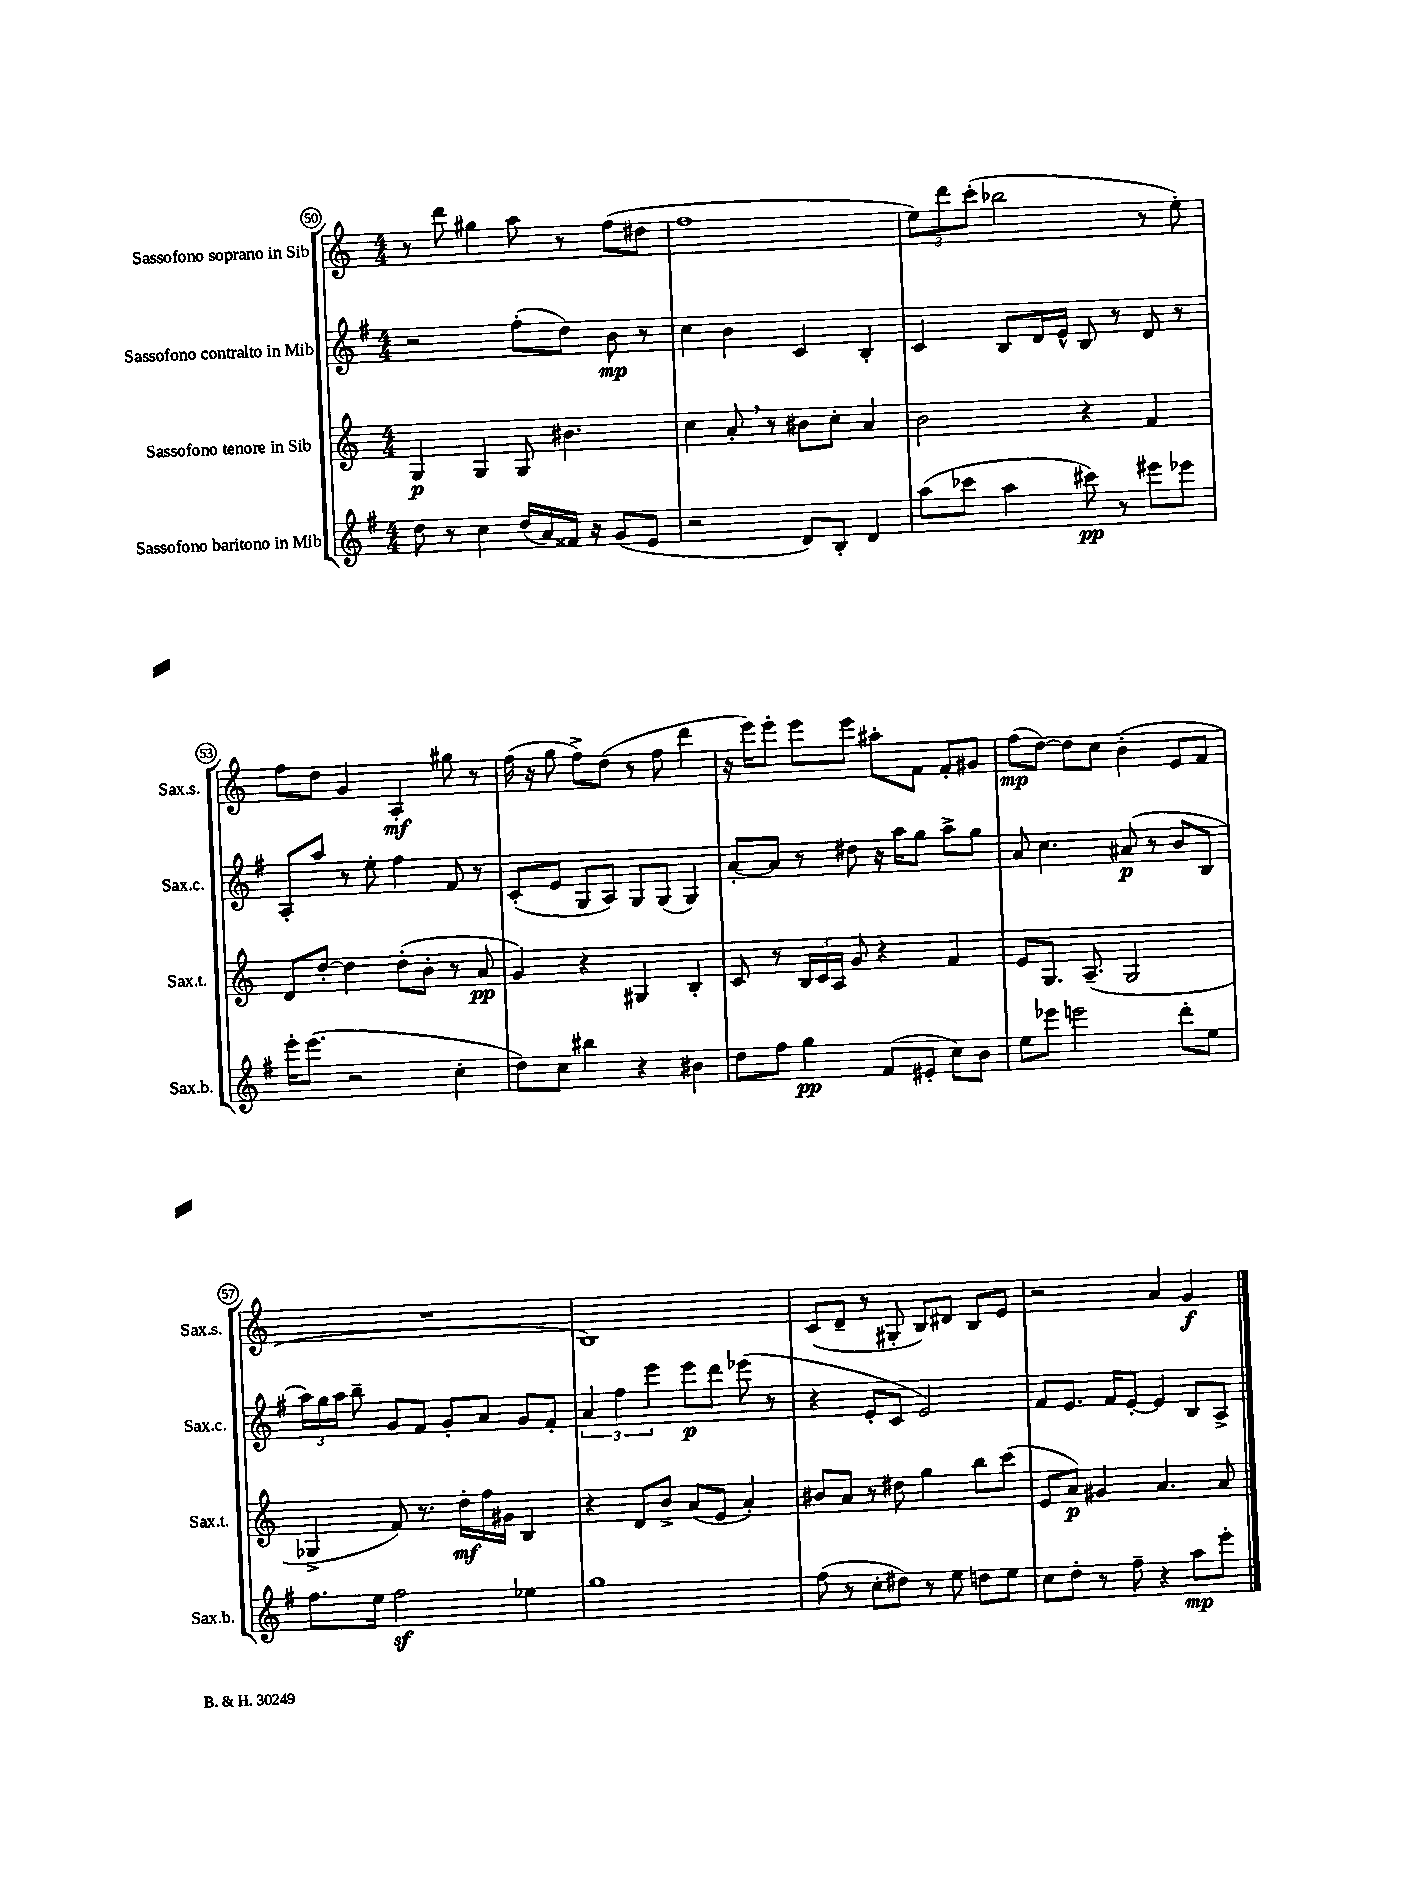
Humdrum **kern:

**kern	**dynam	**kern	**dynam	**kern	**dynam	**kern	**dynam
*part4	*part4	*part3	*part3	*part2	*part2	*part1	*part1
*staff4	*staff4	*staff3	*staff3	*staff2	*staff2	*staff1	*staff1
*I"Sassofono baritono in Mib	*	*I"Sassofono tenore in Sib	*	*I"Sassofono contralto in Mib	*	*I"Sassofono soprano in Sib	*
*I'Sax.b.	*	*I'Sax.t.	*	*I'Sax.c.	*	*I'Sax.s.	*
*clefG2	*	*clefG2	*	*clefG2	*	*clefG2	*
*k[f#]	*	*k[]	*	*k[f#]	*	*k[]	*
*M4/4	*	*M4/4	*	*M4/4	*	*M4/4	*
=50	=50	=50	=50	=50	=50	=50	=50
8dd\	.	4G/	p	2r	.	8r	.
8r	.	.	.	.	.	8ddd\	.
4cc\	.	4G/	.	.	.	4gg#X\	.
(16dd/LL	.	8G/	.	(8ff#'\L	.	8aa\	.
16a/)	.	.	.	.	.	.	.
16f##X/JJ	.	4.b#X\	.	8dd\J)	.	8r	.
16r	.	.	.	.	.	.	.
(8g/L	.	.	.	8b\	mp	(8ff\L	.
8e/J	.	.	.	8r	.	8dd#X\J	.
=51	=51	=51	=51	=51	=51	=51	=51
2r	.	4cc\	.	4cc\	.	1ff	.
.	.	8a',/	.	4b\	.	.	.
.	.	8r	.	.	.	.	.
8d/L)	.	8b#X\L	.	4c/	.	.	.
8B'/J	.	8cc'\J	.	.	.	.	.
4d/	.	4a/	.	4B'/	.	.	.
=52	=52	=52	=52	=52	=52	=52	=52
(8aa\L	.	2b\	.	4c/	.	12ee\L)	.
.	.	.	.	.	.	12ddd\	.
8ccc-X\J	.	.	.	.	.	.	.
.	.	.	.	.	.	(12ccc'\J	.
4aa\	.	.	.	8B/L	.	2bb-X\	.
.	.	.	.	16d/L	.	.	.
.	.	.	.	16e^^/JJ	.	.	.
8ccc#X\)	pp	4r	.	8B/	.	.	.
8r	.	.	.	8r	.	.	.
8eee#X\L	.	4f/	.	8d/	.	8r	.
8eee-X\J	.	.	.	8r	.	8ee'\)	.
!!LO:LB:g=z
=53	=53	=53	=53	=53	=53	=53	=53
16eee'\KL	.	8d/L	.	8A'/L	.	8ff\L	.
(8.eee\J	.	.	.	.	.	.	.
.	.	[8dd'/J	.	8aa/J	.	8dd\J	.
2r	.	4dd\]	.	8r	.	4g/	.
.	.	.	.	8ee'\	.	.	.
.	.	(8dd'\L	.	4ff#\	.	4A'/	mf
.	.	8b'\J	.	.	.	.	.
4cc'\	.	8r	.	8f#/	.	8gg#X\	.
.	.	8a/	pp	8r	.	8r	.
=54	=54	=54	=54	=54	=54	=54	=54
8dd\L)	.	4g/)	.	(8c'/L	.	(16ff\	.
.	.	.	.	.	.	16r	.
8cc\J	.	.	.	8e/J	.	8gg\	.
4bb#X\	.	4r	.	8G/L	.	8ff^\L)	.
.	.	.	.	8A/J)	.	(8dd\J	.
4r	.	4G#X/	.	8G/L	.	8r	.
.	.	.	.	(8G/J	.	8ff\	.
4b#X\	.	4B'/	.	4G/)	.	4ddd\	.
=55	=55	=55	=55	=55	=55	=55	=55
8dd\L	.	8c/	.	[8a'/L	.	16r	.
.	.	.	.	.	.	16eee\KL)	.
8ff#\J	.	8r	.	8a/J]	.	8eee'\J	.
4gg\	pp	24B/LL	.	8r	.	8eee\L	.
.	.	24c/	.	.	.	.	.
.	.	24A/JJ	.	.	.	.	.
.	.	8g/	.	8dd#X\	.	8eee\J	.
(8f#/L	.	4r	.	16r	.	8aa#X'\L	.
.	.	.	.	16aa\KL	.	.	.
8e#X'/J	.	.	.	8gg\J	.	8f\J	.
8cc\L)	.	4f/	.	8aa^\L	.	8f'/L	.
8b\J	.	.	.	8gg\J	.	8g#X/J	.
=56	=56	=56	=56	=56	=56	=56	=56
8ee\L	.	8e/L	.	8a/	.	(8ff\L	mp
8eee-X\J	.	8.G/J	.	4.cc\	.	[8dd\J)	.
2eeen\	.	.	.	.	.	8dd\L]	.
.	.	(8.A~/	.	.	.	.	.
.	.	.	.	.	.	8cc\J	.
.	.	2G/	.	(8a#X/	p	(4b'\	.
.	.	.	.	8r	.	.	.
8ddd'\L	.	.	.	8b/L	.	8e/L	.
8ee\J	.	.	.	8B/J	.	8f/J	.
!!LO:LB:g=z
=57	=57	=57	=57	=57	=57	=57	=57
8.ff#\L	.	4G-X^/	.	24aa\LL)	.	1r	.
.	.	.	.	24gg\	.	.	.
.	.	.	.	24aa\JJ	.	.	.
.	.	.	.	8bb~\	.	.	.
16ee\Jk	.	.	.	.	.	.	.
2ff#z\	.	8f/)	.	8g/L	.	.	.
.	.	8.r	.	8f#/J	.	.	.
.	.	.	.	8g'/L	.	.	.
.	.	16dd'\LL	mf	.	.	.	.
.	.	16ff\	.	8a/J	.	.	.
.	.	16g#X\JJ	.	.	.	.	.
4ee-X\	.	4B/	.	8g/L	.	.	.
.	.	.	.	8f#'/J	.	.	.
=58	=58	=58	=58	=58	=58	=58	=58
1gg	.	4r	.	6a/	.	1B)	.
.	.	.	.	6ff#\	.	.	.
.	.	8d/L	.	.	.	.	.
.	.	.	.	6eee\	.	.	.
.	.	8b^/J	.	.	.	.	.
.	.	(8a/L	.	8eee\L	p	.	.
.	.	8e/J	.	8ddd\J	.	.	.
.	.	4a'/)	.	(8eee-X\	.	.	.
.	.	.	.	8r	.	.	.
=59	=59	=59	=59	=59	=59	=59	=59
(8ff#\	.	8b#X/L	.	4r	.	(8c/L	.
8r	.	8a/J	.	.	.	8d~/J	.
8cc'\L	.	8r	.	8e'/L	.	8r	.
8dd#X\J)	.	8dd#X\	.	8c/J	.	8G#X'/	.
8r	.	4gg\	.	2e/)	.	8B/L)	.
8ee\	.	.	.	.	.	8d#X/J	.
8ddn\L	.	8bb\L	.	.	.	8B/L	.
8ee\J	.	(8ccc\J	.	.	.	8e/J	.
=60	=60	=60	=60	=60	=60	=60	=60
8cc\L	.	8e/L	.	8f#/L	.	2r	.
8dd'\J	.	8a/J)	p	8.e/J	.	.	.
8r	.	4g#X/	.	.	.	.	.
.	.	.	.	16f#/KL	.	.	.
8ff#~\	.	.	.	[8e'/J	.	.	.
4r	.	4.a/	.	4e/]	.	4a/	.
8aa\L	mp	.	.	8B/L	.	4g/	f
8eee'\J	.	8a/	.	8A^/J	.	.	.
==	==	==	==	==	==	==	==
*-	*-	*-	*-	*-	*-	*-	*-
